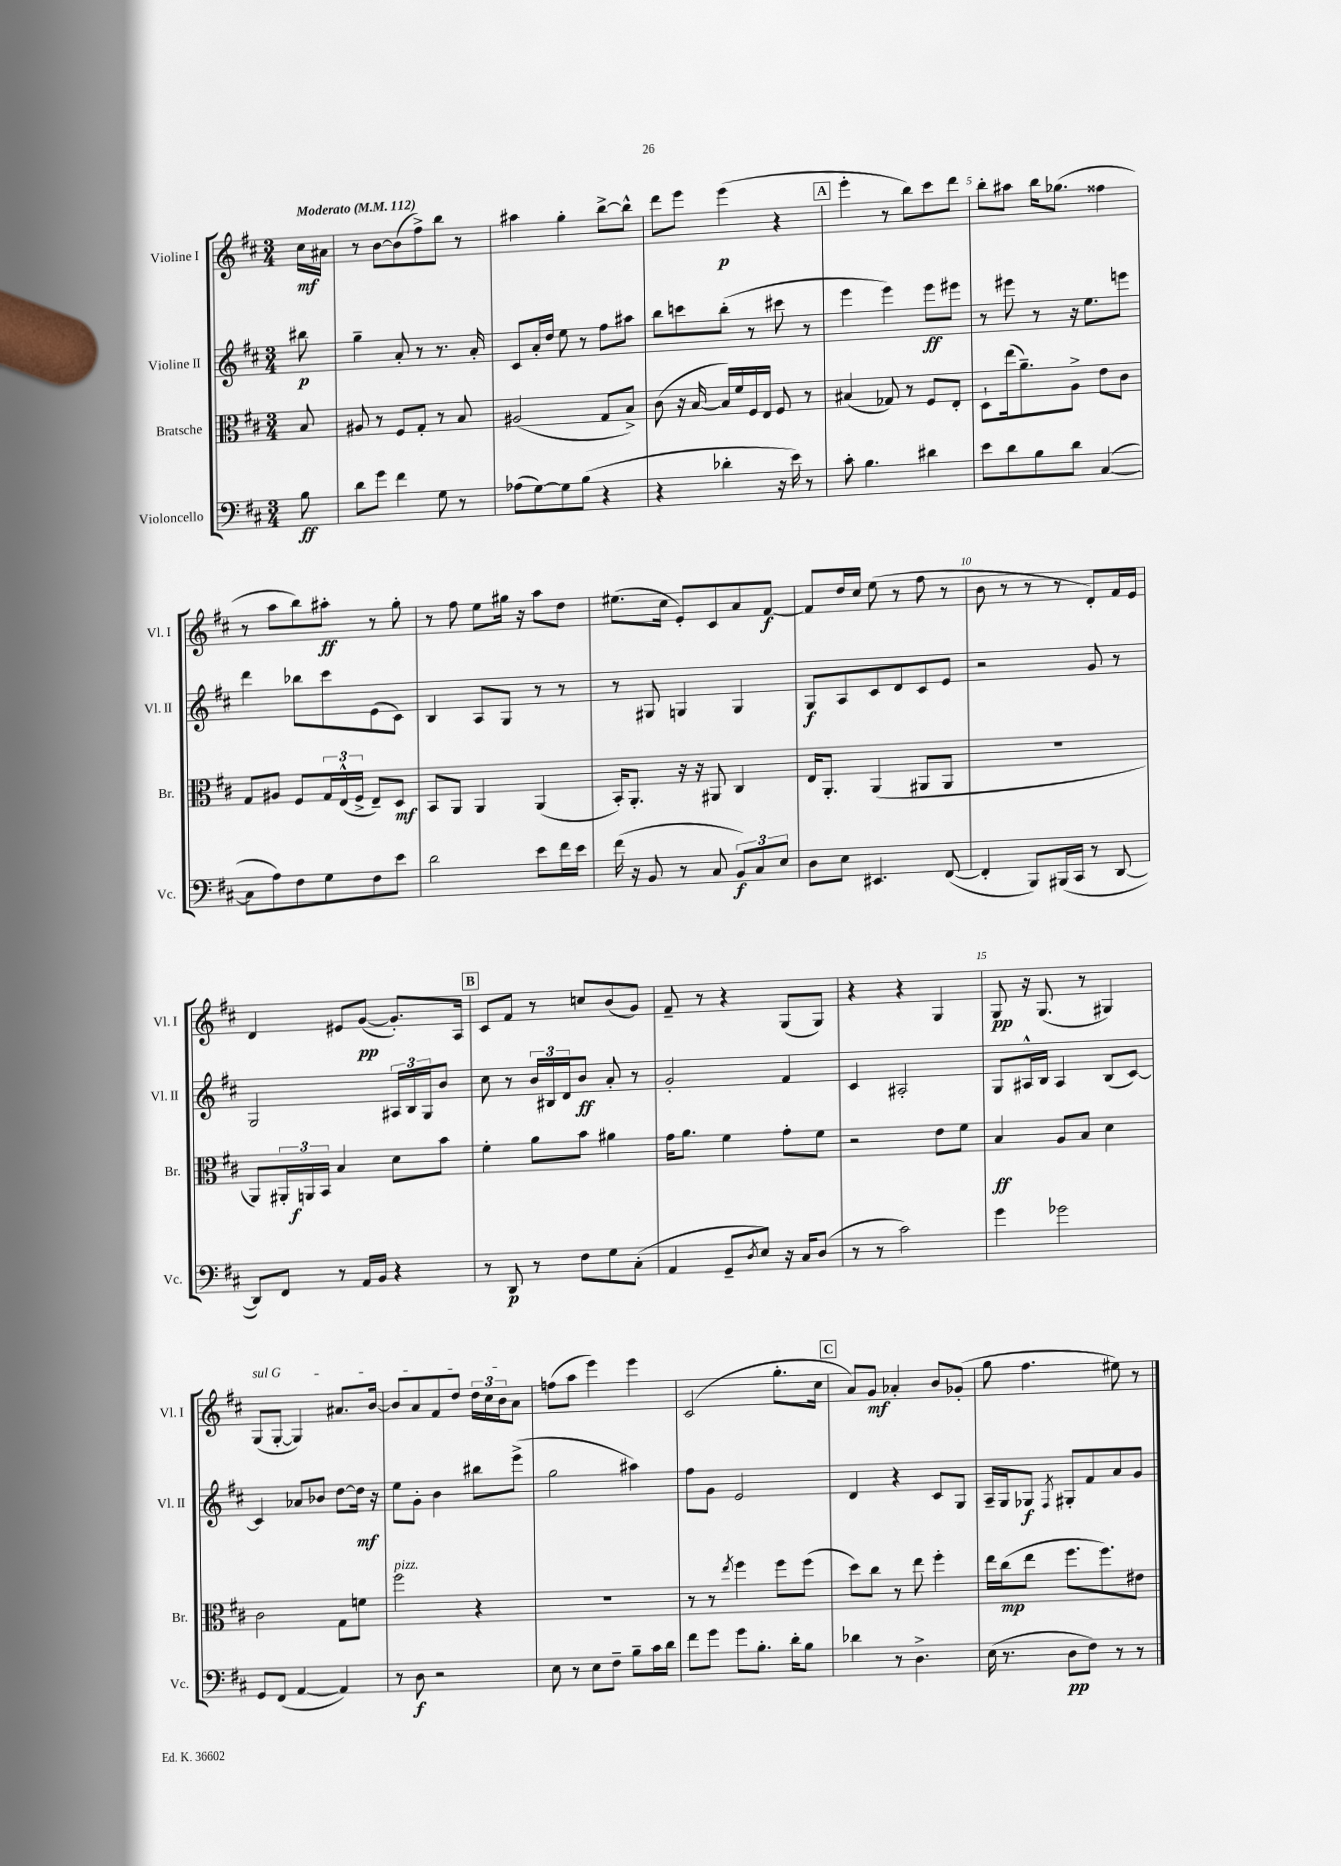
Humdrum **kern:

**kern	**dynam	**kern	**dynam	**kern	**dynam	**kern	**dynam
*part4	*part4	*part3	*part3	*part2	*part2	*part1	*part1
*staff4	*staff4	*staff3	*staff3	*staff2	*staff2	*staff1	*staff1
*I"Violoncello	*	*I"Bratsche	*	*I"Violine II	*	*I"Violine I	*
*I'Vc.	*	*I'Br.	*	*I'Vl. II	*	*I'Vl. I	*
*clefF4	*	*clefC3	*	*clefG2	*	*clefG2	*
*k[f#c#]	*	*k[f#c#]	*	*k[f#c#]	*	*k[f#c#]	*
*M3/4	*	*M3/4	*	*M3/4	*	*M3/4	*
*MM112	*	*MM112	*	*MM112	*	*MM112	*
=	=	=	=	=	=	=	=
!	!	!	!	!	!	!LO:TX:a:B:t=Moderato	!
8B\	ff	8B/	.	8bb#X\	p	16cc#\LL	mf
.	.	.	.	.	.	16a#X\JJ	.
=1	=1	=1	=1	=1	=1	=1	=1
8d\L	.	8A#X/	.	4gg~\	.	8r	.
8g\J	.	8r	.	.	.	[8b\L	.
4f#\	.	8F#/L	.	8a'/	.	(8b\]	.
.	.	8G'/J	.	8r	.	8ff#^\)	.
8G\	.	8r	.	8.r	.	8bb\J	.
8r	.	8B/	.	.	.	8r	.
.	.	.	.	16a'/	.	.	.
=2	=2	=2	=2	=2	=2	=2	=2
(8A-X\L	.	(2A#X/	.	8c#/L	.	4aa#X\	.
[8G\)	.	.	.	16a'/L	.	.	.
.	.	.	.	16dd/JJ	.	.	.
8G\]	.	.	.	8ee\	.	4gg'\	.
(8B\J	.	.	.	8r	.	.	.
4r	.	8G/L	.	8ff#\L	.	[8bb^\L	.
.	.	8B^/J)	.	8aa#X\J	.	8bb^^\J]	.
=3	=3	=3	=3	=3	=3	=3	=3
4r	.	(8c#\	.	8bb\L	.	8ddd\L	.
.	.	16r	.	8cccn\	.	8eee\J	.
.	.	[16B/	.	.	.	.	.
4d-X'\	.	16B/LL])	.	(8bb'\J	.	(4eee\	p
.	.	16f#/	.	.	.	.	.
.	.	16F#/	.	8r	.	.	.
.	.	16E/JJ	.	.	.	.	.
16r	.	8F#/	.	8ccc#X\	.	4r	.
16e\)	.	.	.	.	.	.	.
8r	.	8r	.	8r	.	.	.
!!LO:REH:place=s1:t=A
=4	=4	=4	=4	=4	=4	=4	=4
8c#'\	.	(4B#X/	.	4eee\	.	4eee'\	.
4.B\	.	.	.	.	.	.	.
.	.	8G-X/)	.	4eee\)	.	8r	.
.	.	8r	.	.	.	8bb\L)	.
4d#X\	.	8F#/L	.	8eee\L	ff	8ccc#\	.
.	.	8E'/J	.	8eee#X\J	.	8ddd\J	.
=5	=5	=5	=5	=5	=5	=5	=5
8e\L	.	8D`\L	.	8r	.	8bb'\L	.
8d\	.	(16ee\k	.	8eee#X\	.	8aa#X\J	.
.	.	8.a~\)	.	.	.	.	.
8B\	.	.	.	8r	.	16bb\KL	.
.	.	.	.	.	.	(8.gg-X\J	.
8d\J	.	8A^\J	.	16r	.	.	.
.	.	.	.	8.ee\L	.	.	.
([4C#/	.	8e\L	.	.	.	4ff##X\	.
.	.	8c#\J	.	8eeen\J	.	.	.
!!LO:LB:g=z
=6	=6	=6	=6	=6	=6	=6	=6
8C#\L]	.	8G/L	.	4ddd\	.	8r	.
8A\)	.	8A#X/J	.	.	.	8aa\L	.
8F#\	.	8F#/L	.	8bb-X\L	.	8bb\)	.
8G\	.	24G/L	.	8ccc#\	.	8aa#X'\J	ff
.	.	(24E^^/	.	.	.	.	.
.	.	24F#^/JJ	.	.	.	.	.
8F#\	.	8E~/L)	.	(8e\	.	8r	.
8e\J	.	8D/J	mf	8c#\J)	.	8gg'\	.
=7	=7	=7	=7	=7	=7	=7	=7
2d\	.	8BB/L	.	4B/	.	8r	.
.	.	8AA/J	.	.	.	8ff#\	.
.	.	4AA/	.	8A/L	.	8ee\L	.
.	.	.	.	8G/J	.	16gg#X\Jk	.
.	.	.	.	.	.	16r	.
8e\L	.	(4AA/	.	8r	.	8aa\L	.
16f#\L	.	.	.	8r	.	8dd\J	.
16e\JJ	.	.	.	.	.	.	.
=8	=8	=8	=8	=8	=8	=8	=8
(16f#\	.	16BB'/KL)	.	8r	.	(8.ee#X\L	.
16r	.	8.AA'/J	.	.	.	.	.
8BB/	.	.	.	8G#X/	.	.	.
.	.	.	.	.	.	16cc#\Jk	.
8r	.	16r	.	4Gn/	.	8e'/L)	.
.	.	16r	.	.	.	.	.
8C#/	.	8AA#X/	.	.	.	8c#/	.
12BB/L)	f	4C#/	.	4G/	.	8a/	.
12C#/	.	.	.	.	.	.	.
.	.	.	.	.	.	[8f#/J	f
12E/J	.	.	.	.	.	.	.
=9	=9	=9	=9	=9	=9	=9	=9
8D\L	.	16E/KL	.	8G/L	f	8f#/L]	.
.	.	8.AA'/J	.	.	.	.	.
8E\J	.	.	.	8A/	.	16dd/L	.
.	.	.	.	.	.	16cc#/JJ	.
4.EE#X/	.	(4AA/	.	8c#/	.	(8ee\	.
.	.	.	.	8d/	.	8r	.
.	.	8AA#X/L	.	8c#/	.	8ff#\	.
([8FF#/	.	8AA#/J	.	8e/J	.	8r	.
=10	=10	=10	=10	=10	=10	=10	=10
4FF#'/]	.	2.r	.	2r	.	8b\	.
.	.	.	.	.	.	8r	.
8BBB/L)	.	.	.	.	.	8r	.
(16BBB#X/L	.	.	.	.	.	8r	.
16CC#/JJ	.	.	.	.	.	.	.
8r	.	.	.	8g/	.	8d'/L)	.
[8DD/	.	.	.	8r	.	16f#/L	.
.	.	.	.	.	.	16e/JJ	.
!!LO:LB:g=z
=11	=11	=11	=11	=11	=11	=11	=11
8DD/L])	.	8AA/L)	.	2G/	.	4d/	.
8FF#/J	.	24AA#X'/L	.	.	.	.	.
.	.	24AAn/	f	.	.	.	.
.	.	24BB/JJ	.	.	.	.	.
8r	.	4B/	.	.	.	8e#X/L	.
16AA/LL	.	.	.	.	.	([8g/J	pp
16BB/JJ	.	.	.	.	.	.	.
4r	.	8d\L	.	24A#X/LL	.	8.g'/L])	.
.	.	.	.	24B/	.	.	.
.	.	.	.	24G/J	.	.	.
.	.	8b\J	.	8b/J	.	.	.
.	.	.	.	.	.	16A/Jk	.
!!LO:REH:place=s1:t=B
=12	=12	=12	=12	=12	=12	=12	=12
8r	.	4f#'\	.	8cc#\	.	8c#/L	.
8DD/	p	.	.	8r	.	8f#/J	.
8r	.	8a\L	.	24b/LL	.	8r	.
.	.	.	.	24B#X/	.	.	.
.	.	.	.	24d/J	.	.	.
8F#\L	.	8b\J	.	8b/J	ff	8ccn/L	.
8G\	.	4a#X\	.	8a'/	.	(8b/	.
(8C#'\J	.	.	.	8r	.	8g/J)	.
=13	=13	=13	=13	=13	=13	=13	=13
4AA/	.	16g\KL	.	2g'/	.	8f#~/	.
.	.	8.a\J	.	.	.	.	.
.	.	.	.	.	.	8r	.
8GG~/L	.	4f#\	.	.	.	4r	.
8qD/	.	.	.	.	.	.	.
8E/J)	.	.	.	.	.	.	.
16r	.	8g'\L	.	4f#/	.	(8G/L	.
16C#/KL	.	.	.	.	.	.	.
(8D/J	.	8f#\J	.	.	.	8G/J)	.
=14	=14	=14	=14	=14	=14	=14	=14
8r	.	2r	.	4c#/	.	4r	.
8r	.	.	.	.	.	.	.
2c#\)	.	.	.	2A#X'/	.	4r	.
.	.	8e\L	.	.	.	4G/	.
.	.	8f#\J	.	.	.	.	.
=15	=15	=15	=15	=15	=15	=15	=15
4g\	.	4B/	ff	8G/L	.	8G/	pp
.	.	.	.	16A#X^^/L	.	16r	.
.	.	.	.	16B/JJ	.	(8.G/	.
2g-X\	.	8A/L	.	4A#/	.	.	.
.	.	8B/J	.	.	.	8r	.
.	.	4d\	.	(8B/L	.	4G#X/)	.
.	.	.	.	[8c#/J)	.	.	.
!!LO:LB:g=z
=16	=16	=16	=16	=16	=16	=16	=16
!	!	!	!	!	!	!LO:TX:a:i:t=sul G	!
8GG/L	.	2c#\	.	4c#/]	.	(8G/L	.
(8FF#/J	.	.	.	.	.	[8G'/J	.
[4AA/	.	.	.	8a-X/L	.	4G/])	.
.	.	.	.	8b-X/J	.	.	.
4AA/])	.	8G\L	.	[8dd\L	.	8.a#X/L	.
.	.	8fn\J	.	16dd\Jk]	mf	.	.
.	.	.	.	16r	.	[16b/Jk	.
=17	=17	=17	=17	=17	=17	=17	=17
!	!	!LO:TX:a:i:t=pizz.	!	!	!	!	!
8r	.	2ff#\	.	8ee\L	.	8b/L]	.
8D\	f	.	.	8g'\J	.	8a/	.
2r	.	.	.	4b\	.	8f#/	.
.	.	.	.	.	.	8dd/J	.
.	.	4r	.	8bb#X\L	.	24dd\LL	.
.	.	.	.	.	.	24cc#\	.
.	.	.	.	.	.	24b\J	.
.	.	.	.	(8eee^\J	.	8a\J	.
=18	=18	=18	=18	=18	=18	=18	=18
8E\	.	2.r	.	2gg\	.	(8ffn\L	.
8r	.	.	.	.	.	8aa\J	.
8E\L	.	.	.	.	.	4eee\)	.
8F#~\J	.	.	.	.	.	.	.
8B~\L	.	.	.	4aa#X\)	.	4eee\	.
16c#\L	.	.	.	.	.	.	.
16d\JJ	.	.	.	.	.	.	.
=19	=19	=19	=19	=19	=19	=19	=19
8f#\L	.	8r	.	8ff#\L	.	(2c#/	.
8g\J	.	8r	.	8g\J	.	.	.
.	.	8qee/	.	.	.	.	.
8g\L	.	4ff#\	.	2e/	.	.	.
8.B'\J	.	.	.	.	.	.	.
.	.	8ff#\L	.	.	.	8.gg'\L	.
16d'\KL	.	.	.	.	.	.	.
8B\J	.	(8ff#\J	.	.	.	.	.
.	.	.	.	.	.	16cc#\Jk	.
!!LO:REH:place=s1:t=C
=20	=20	=20	=20	=20	=20	=20	=20
4d-X\	.	8dd\L)	.	4d/	.	8a/L)	.
.	.	8cc#\J	.	.	.	8g/J	mf
8r	.	8r	.	4r	.	4a-X'/	.
4.D^\	.	8ee\	.	.	.	.	.
.	.	4ff#'\	.	8c#/L	.	8b/L	.
.	.	.	.	8G/J	.	(8g-X'/J	.
=21	=21	=21	=21	=21	=21	=21	=21
(16E\	.	16ee\LL	.	16A~/LL	.	8gg\	.
8.r	.	(16cc#\J	mp	16G/J	.	.	.
.	.	8ee\J	.	8G-X/J	f	4.ff#\	.
.	.	.	.	8qF#/	.	.	.
8D\L	pp	8.ff#\L	.	8G#X'/L	.	.	.
8F#\J)	.	.	.	8f#/	.	.	.
.	.	8.ff#\)	.	.	.	.	.
8r	.	.	.	8a/	.	8ee#X\)	.
8r	.	8e#X\J	.	8g/J	.	8r	.
==	==	==	==	==	==	==	==
*-	*-	*-	*-	*-	*-	*-	*-
